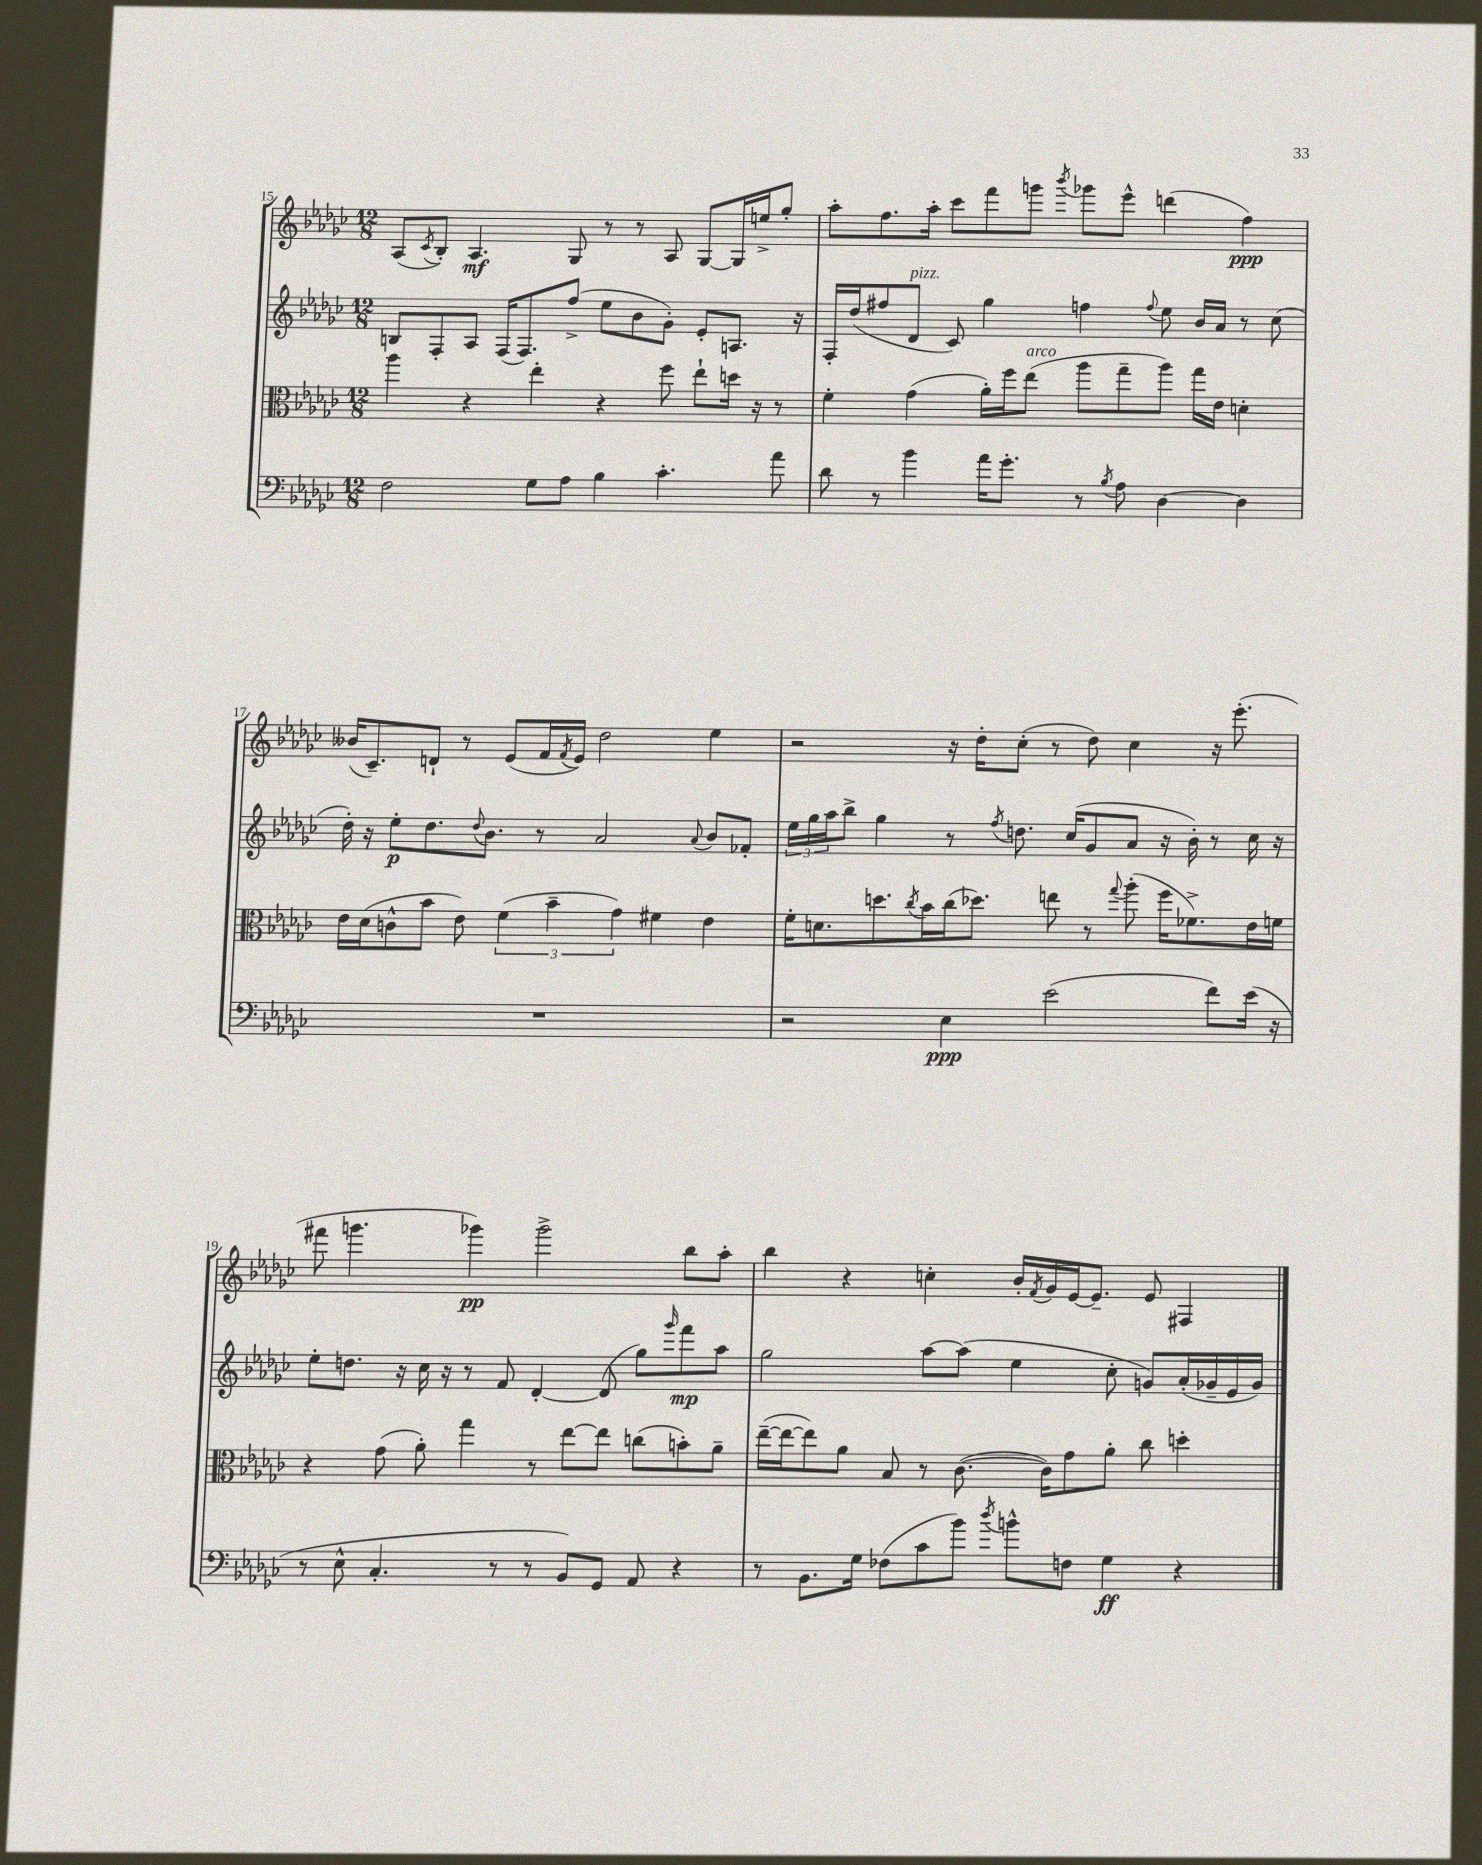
<<
\new StaffGroup <<
\new Staff = "s0" {
    \clef treble \key ges \major \numericTimeSignature \time 12/8
    aes8( \acciaccatura { ces'8 } bes8-.) aes4.\mf ges8 r8 r8 aes8 ges8~ ges16 e''16-> ges''8-. |
    aes''8-. f''8. aes''16-. ces'''8 f'''8 g'''8 \acciaccatura { bes'''8 } ges'''8 ees'''8-^ d'''4( f''4\ppp) |
    beses'16( ces'8.--) d'8-! r8 ees'8( f'16 \acciaccatura { f'8 } ees'16) des''2 ees''4 |
    r2 r16 des''16-. ces''8-.( r8 des''8) ces''4 r16 ees'''8.-.( |
    fis'''8 g'''4. ges'''4\pp) ges'''2-> bes''8 aes''8-. |
    bes''4 r4 c''4-. bes'16-. \acciaccatura { f'8 } ges'16 ees'16~ ees'8.-- ees'8 fis4 \bar "|." |
}
\new Staff = "s1" {
    \clef treble \key ges \major \numericTimeSignature \time 12/8
    b8 f8-. aes8 f16( f8.) f''8->( ees''8 bes'8 ges'8-.) ees'8-. a8. r16 |
    f16-. des''16( fis''8 des'8^\markup { \italic "pizz." } ces'8) ges''4 f''4 \appoggiatura { f''8 } ees''8 bes'16 aes'16 r8 ces''8( |
    des''16-.) r16 ees''8-.\p des''8. \appoggiatura { des''8 } bes'8. r8 aes'2 \appoggiatura { aes'8 } bes'8 fes'8-. |
    \tuplet 3/2 { ees''16 ges''16 aes''16 } bes''8-> ges''4 r8 \acciaccatura { f''8 } d''8. ces''16( ges'8 aes'8 r16 bes'16-.) r8 ces''16 r16 |
    ees''8-. d''8. r16 ces''16 r16 r8 f'8 des'4~-. des'8( ges''8) \grace { ges'''16 } f'''8\mp aes''8 |
    ges''2 aes''8~ aes''8( ees''4 ces''8-. g'8) aes'16-.( ges'16-- ees'16 ges'16) \bar "|." |
}
\new Staff = "s2" {
    \clef alto \key ges \major \numericTimeSignature \time 12/8
    aes''4 r4 ees''4-. r4 f''8 ees''8-! d''16 r16 r8 |
    f'4-. ges'4( aes'16-.) f''16 ees''8^\markup { \italic "arco" }( aes''8 ges''8-- aes''8) ges''16 ees'16 d'4-. |
    ees'16 des'16( c'8-^ bes'8 ees'8) \tuplet 3/2 { f'4( bes'4-- ges'4) } fis'4 ees'4 |
    f'16-. d'8. d''8. \acciaccatura { ces''8 } bes'16 ces''16( des''8.) e''8 r8 \appoggiatura { ges''8 } aes''8-.( f''16 fes'8.->) ees'16 f'16 |
    r4 ges'8( aes'8-.) ges''4 r8 ees''8~ ees''8 c''8( b'8-.) aes'8-- |
    ees''16~--( ees''16~ ees''8) aes'8 bes8 r8 ces'8.~( ces'16) ges'8 aes'8-. ces''8 d''4-. \bar "|." |
}
\new Staff = "s3" {
    \clef bass \key ges \major \numericTimeSignature \time 12/8
    f2 ges8 aes8 bes4 ces'4.-. aes'8 |
    des'8 r8 bes'4 aes'16 ges'8.-. r8 \acciaccatura { bes8 } aes8 des4~ des4 |
    R1. |
    r2 ees4\ppp ees'2( f'8) ees'16( r16 |
    r8 ees8-^ ces4.-. r8 r8 bes,8) ges,8 aes,8 r4 |
    r8 bes,8. ges16 fes8( ces'8 bes'8) \acciaccatura { des''8 } b'8-^ f8 ges4\ff r4 \bar "|." |
}
>>
>>
\layout { \context { \Score currentBarNumber = #15 } }
